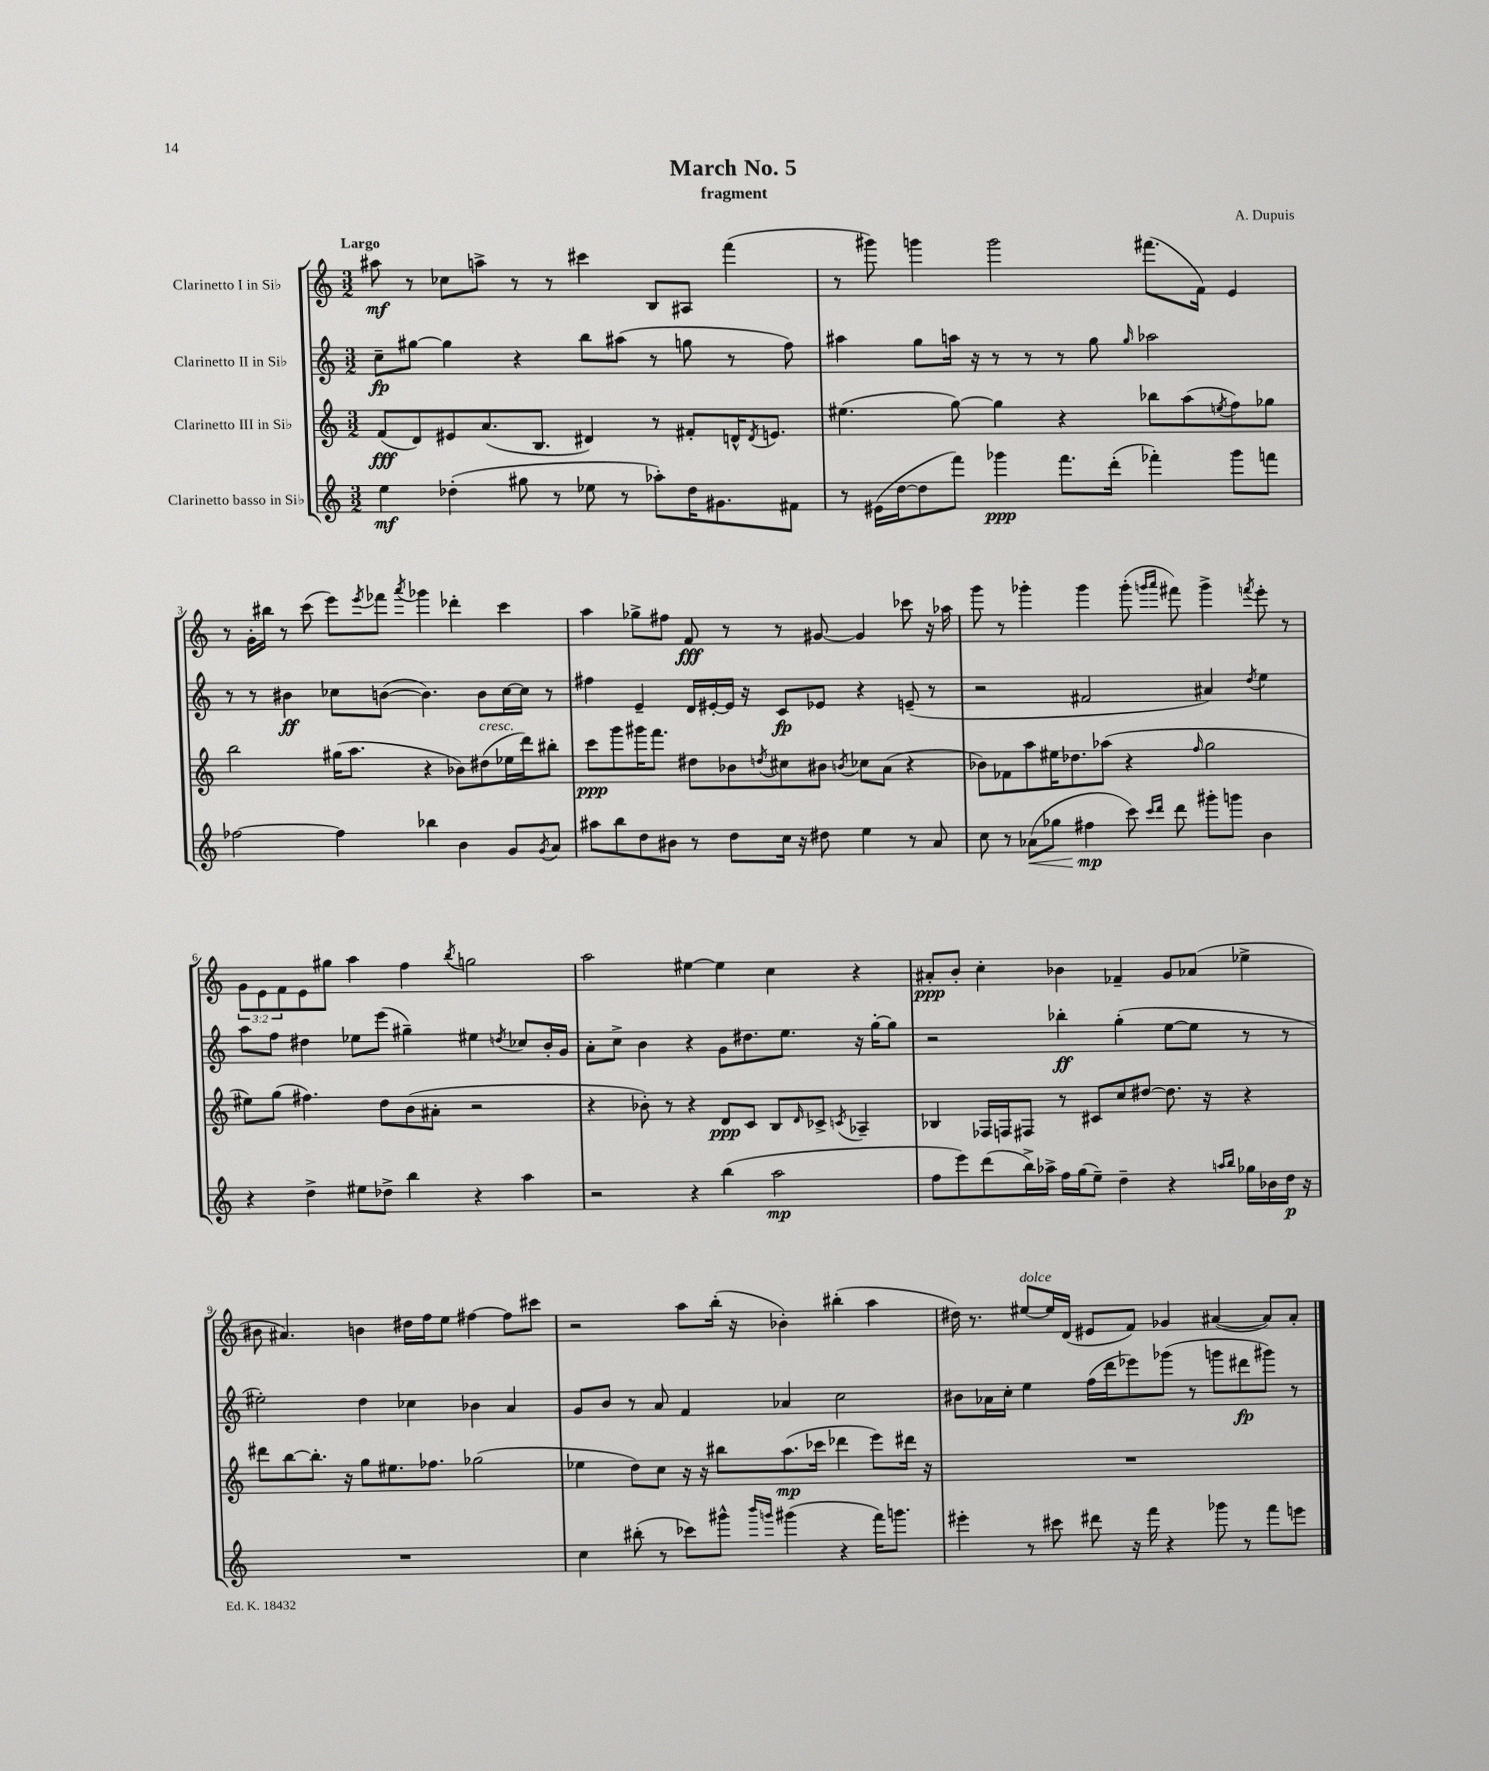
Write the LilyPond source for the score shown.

\header { title = "March No. 5" composer = "A. Dupuis" subtitle = "fragment" }
<<
\new StaffGroup <<
\new Staff = "s0" \with { instrumentName = "Clarinetto I in Sib" } {
    \clef treble \key c \major \numericTimeSignature \time 3/2 \override Staff.TupletNumber.text = #tuplet-number::calc-fraction-text \tempo "Largo"
    ais''8\mf r8 ces''8 a''8-> r8 r8 cis'''4 b8 ais8 f'''4( |
    r8 gis'''8) g'''4 g'''2 fis'''8.( f'16) e'4 |
    r8 g'16-. bis''16 r8 c'''8( e'''8) \acciaccatura { e'''8 } fes'''8 \acciaccatura { a'''8 } ges'''4 des'''4-. c'''4 |
    a''4 ges''8-> fis''8 f'8\fff r8 r8 gis'8~ gis'4 ces'''8 r16 aes''16 |
    g'''8 r8 ges'''4-. ges'''4 ges'''8-.( \grace { g'''16 a'''16 } fis'''8) g'''4-> \acciaccatura { f'''8 } e'''8-. r8 |
    \tuplet 3/2 { g'8 e'8 f'8 } e'8 gis''8 a''4 f''4 \acciaccatura { b''8 } g''2 |
    a''2 eis''4~ eis''4 c''4 r4 |
    ais'8-.\ppp b'8-. c''4-. bes'4 fes'4-- g'8 aes'8( ees''4-> |
    bis'8 ais'4.) b'4 dis''16 f''16 e''8 fis''4~ fis''8 cis'''8 |
    r2 a''8 b''16-.( r16 bes'4-.) bis''4-.( a''4 |
    dis''16) r8. eis''8~^\markup { \italic "dolce" } eis''16 d'16( eis'8 f'8) ges'4 ais'4~( ais'8) ais'8-. \bar "|." |
}
\new Staff = "s1" \with { instrumentName = "Clarinetto II in Sib" } {
    \clef treble \key c \major \numericTimeSignature \time 3/2
    c''8--\fp gis''8~ gis''4 r4 b''8 ais''8( r8 g''8 r8 f''8) |
    ais''4 g''8 a''16 r16 r8 r8 r8 g''8 \grace { g''16 } aes''2 |
    r8 r8 bis'4\ff ces''8 b'8~( b'4.) b'8 ces''16~ ces''16 r8 |
    fis''4 e'4-- d'16 eis'16~-. eis'16 r16 c'8\fp ees'8 r4 e'8--( r8 |
    r2 fis'2 ais'4) \acciaccatura { d''8 } e''4 |
    a''8 f''8 dis''4 ees''8 e'''8( gis''4--) eis''4 \acciaccatura { d''8 } ces''8 b'16-. g'16 |
    a'8-. c''8-> b'4 r4 g'8 dis''8. e''8. r16 g''16~-. g''8 |
    r2 bes''4-.\ff g''4-.( e''8~ e''8 r8 r8 |
    eis''2-.) d''4 ces''4 bes'4 a'4 |
    g'8 b'8 r8 a'8 f'4 aes'4 c''2 |
    bis'8 aes'16 c''16-. e''4 f''16( d'''16 ees'''8) ges'''8( r8 g'''8 dis'''8\fp gis'''8) r8 \bar "|." |
}
\new Staff = "s2" \with { instrumentName = "Clarinetto III in Sib" } {
    \clef treble \key c \major \numericTimeSignature \time 3/2
    f'8\fff( d'8) eis'8 a'8.( b8. dis'4) r8 fis'8-. d'16-^ \acciaccatura { d'8 } e'8. |
    eis''4.( g''8~) g''4 r4 bes''8 a''8( \acciaccatura { e''8 } f''8) ges''8 |
    b''2 gis''16( a''8. r4 bes'8) dis''8^\markup { \italic "cresc." }( ees''16 d'''16) bis''8-. |
    c'''8\ppp g'''8 gis'''16 f'''8. dis''8 bes'8 \acciaccatura { d''8 } cis''8 bis'8 \acciaccatura { b'8 } ces''8 a'8( r4 |
    bes'8) fes'8 a''8 eis''16 des''8. aes''8( r4 \grace { f''16 } g''2 |
    eis''8) g''8( fis''4.) d''8 b'8( ais'8-. r2 |
    r4 bes'8-.) r8 r4 d'8\ppp c'8 b8 \grace { d'16 } ces'8-> \acciaccatura { c'8 } aes4-- |
    bes4 fes16 f16 fis8 r8 cis'8 c''8 dis''8~ dis''8. r16 r4 |
    dis'''8 b''8~ b''8.-. r16 g''8 eis''8. fes''8. ges''2( |
    ees''4 d''8) c''8 r16 r16 bis''8 a''8.\mp( ces'''16 des'''4 e'''8) dis'''16 r16 |
    R1. \bar "|." |
}
\new Staff = "s3" \with { instrumentName = "Clarinetto basso in Sib" } {
    \clef treble \key c \major \numericTimeSignature \time 3/2
    e''4\mf des''4-.( gis''8 r8 ees''8 r8 aes''8-.) des''16 gis'8. fis'8 |
    r8 eis'16( d''16~ d''8 f'''8) ges'''4\ppp f'''8. d'''16-.( fes'''4-.) ges'''8 f'''8 |
    fes''2~ fes''4 bes''4 b'4 g'8 \acciaccatura { g'8 } a'8 |
    ais''8 b''8 d''8 bis'8 r8 d''8 c''16 r16 dis''8 e''4 r8 a'8 |
    c''8 r8 aes'8\<( ges''8 fis''4\mp\! c'''8) \grace { c'''16 d'''16 } d'''8 gis'''8-. g'''8 b'4 |
    r4 d''4-> eis''8 des''8-> b''4 r4 a''4 |
    r2 r4 b''4( a''2\mp |
    f''8 e'''8) d'''8( b''16->) aes''16-> f''16 g''16( e''8--) d''4-- r4 \grace { a''16 b''16 } ges''16 bes'16 d''16\p r16 |
    R1. |
    c''4 bis''8-.( r8 ces'''8) gis'''8-^ \grace { b'''16 g'''16 } gis'''4( r4 f'''16) g'''8. |
    eis'''4-. r8 cis'''8 dis'''8 r16 f'''16 r4 ges'''8 r8 f'''8 e'''8 \bar "|." |
}
>>
>>
